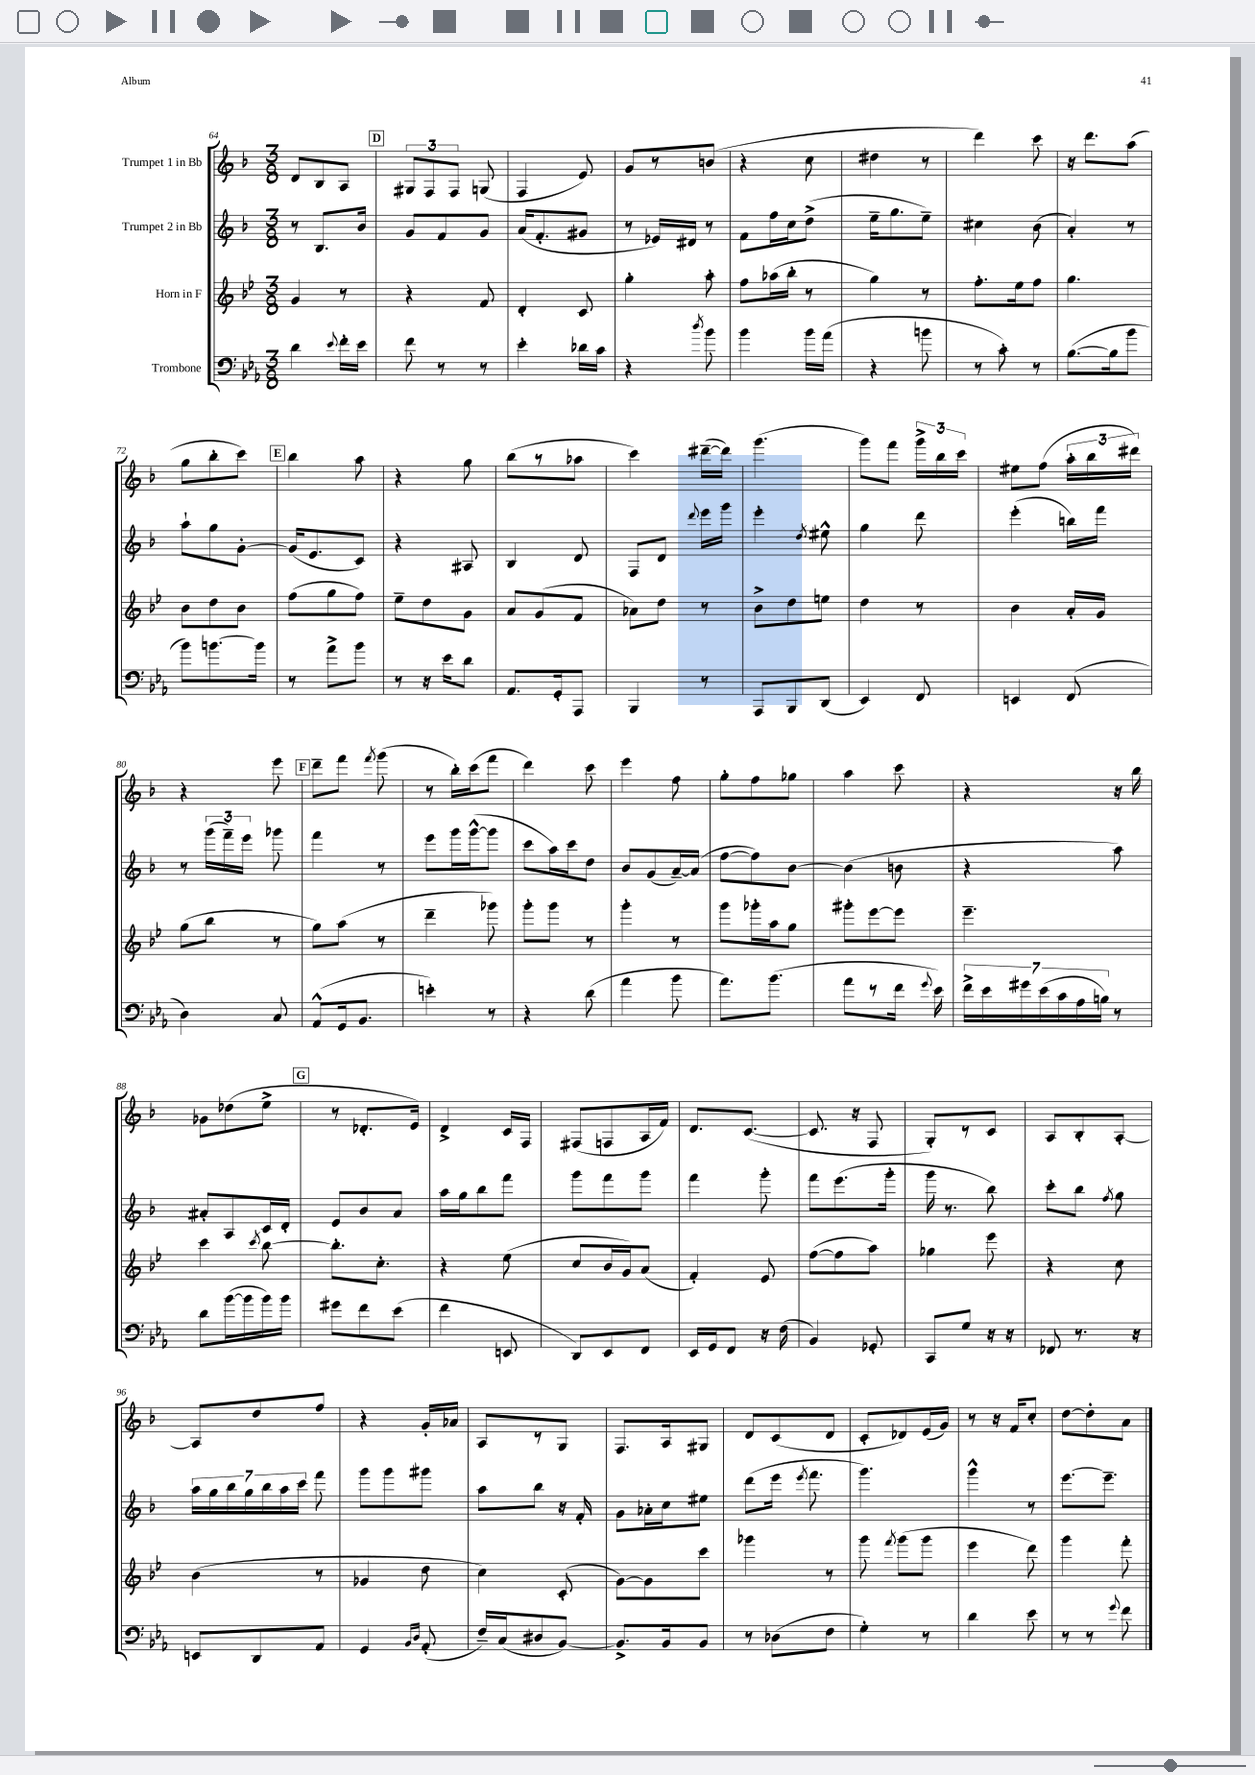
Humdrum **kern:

**kern	**kern	**kern	**kern
*part4	*part3	*part2	*part1
*staff4	*staff3	*staff2	*staff1
*I"Trombone	*I"Horn in F	*I"Trumpet 2 in Bb	*I"Trumpet 1 in Bb
*clefF4	*clefG2	*clefG2	*clefG2
*k[b-e-a-]	*k[b-e-]	*k[b-]	*k[b-]
*M3/8	*M3/8	*M3/8	*M3/8
=64	=64	=64	=64
4d\	4g/	8r	8d/L
.	.	8.B-/L	8B-/
8qqe-/	.	.	.
16f'\LL	8r	.	8A/J
16e-\JJ	.	16b-/Jk	.
!!LO:REH:place=s1:t=D
=65	=65	=65	=65
8f\	4r	8g/L	12G#X/L
.	.	.	12F/
8r	.	8f/	.
.	.	.	12F/J
8r	8f/	8g/J	(8Gn/
=66	=66	=66	=66
4e-'\	4d'/	(16a/KL	4F/
.	.	8.f'/	.
16d-X\LL	8c/	8g#X/J	8e/)
16c\JJ	.	.	.
=67	=67	=67	=67
4r	4gg'\	8r	8g/L
.	.	16e-X/LL)	8r
.	.	16d#X/JJ	.
8qdd/	.	.	.
8b-\	8aa'\	8r	(8bn/J
=68	=68	=68	=68
4b-\	8ff\L	8f\L	4r
.	(16aa-X\L	16ff\L	.
.	16bb-'\JJ	16cc\J	.
16b-\LL	8r	(8dd^\J	8cc\
(16a-\JJ	.	.	.
=69	=69	=69	=69
4r	4gg\)	16ee~\KL	4dd#X\
.	.	8.gg\	.
8bn\	8r	8ee~\J)	8r
=70	=70	=70	=70
8r	8.ff'\L	4cc#X\	4ddd\)
8c'\)	.	.	.
.	16ee-\k	.	.
8r	8ff\J	(8b-\	8ccc\
=71	=71	=71	=71
([8.B-\L	4.gg\	4a'/)	16r
.	.	.	8.ddd\L
16B-\k]	.	.	.
8b-\J	.	8r	(8aa\J
!!LO:LB:g=z
=72	=72	=72	=72
8b-\L)	8b-\L	8aa`\L	8gg\L
[8.bn\	8dd\	8gg\	8bb-'\
.	8b-\J	[8g'\J	8ccc\J)
16b\Jk]	.	.	.
!!LO:REH:place=s1:t=E
=73	=73	=73	=73
8r	(8ff\L	(16g/KL]	4bb-\
.	.	8.e/	.
8a-^\L	8gg\	.	.
8b-\J	8ff\J)	8c/J)	8aa\
=74	=74	=74	=74
8r	8ee-~\L	4r	4r
16r	8dd\	.	.
16e-\KL	.	.	.
8d\J	8g\J	8A#X/	8gg\
=75	=75	=75	=75
8.AA-/L	8a/L	4B-/	(8bb-\L
.	(8g/	.	8r
16GG'/k	.	.	.
8AAA-/J	8f/J	8d/	8aa-X\J
=76	=76	=76	=76
4BBB-/	8a-X\L)	8F/L	4ccc\)
.	8dd\J	8d/J	.
.	.	8qqddd/	.
8r	8r	16eee\LL	([16ddd#X~\LL
.	.	16ggg\JJ	16ddd#\JJ])
=77	=77	=77	=77
8AAA-/L	8b-^\L	4eee'\	(4.ggg\
8BBB-/	8dd\	.	.
.	.	8qdd/	.
(8DD/J	8een\J	8ee#X^^\	.
=78	=78	=78	=78
4EE-/)	4dd\	4gg\	8ggg\L)
.	.	.	8fff\J
8FF/	8r	8ddd\	24ggg^\LL
.	.	.	24bb-\
.	.	.	24ccc\JJ
=79	=79	=79	=79
4EEn/	4b-\	(4eee'\	8ee#X\L
.	.	.	(8ff\J
(8FF/	16a'/LL	16bbn\LL)	24aa'\LL
.	.	.	24bb-\
.	16g/JJ	16fff\JJ	.
.	.	.	24ddd#X\JJ)
!!LO:LB:g=z
=80	=80	=80	=80
4D\)	(8gg\L	8r	4r
.	8bb-\J	(24ggg\LL	.
.	.	24fff~\)	.
.	.	24eee\JJ	.
8C/	8r	8ggg-X\	8eee\
!!LO:REH:place=s1:t=F
=81	=81	=81	=81
(8AA-^^/L	8gg\L)	4fff\	8ddd~\L
16GG/k	(8aa\J	.	8fff\J
8.BB-/J	.	.	.
.	.	.	8qfff/
.	8r	8r	(8ggg\
=82	=82	=82	=82
4en'\)	4ddd~\	8eee\L	8r
.	.	16ggg\L	16bb-'\LL)
.	.	([16ggg^^\J	(16ccc\J
8r	8ggg-X\)	8ggg\J]	8fff\J
=83	=83	=83	=83
4r	8ggg'\L	8ccc\L	4ddd\)
.	8ggg\J	16aa\L)	.
.	.	16ccc\J	.
(8d\	8r	8dd\J	8ccc\
=84	=84	=84	=84
4a-\	4ggg'\	8b-/L	4eee\
.	.	(8g/	.
8b-\	8r	[16a~/L)	8ff\
.	.	(16a/JJ]	.
=85	=85	=85	=85
8.a-\L)	8ggg\L	[8ff\L	8gg'\L
.	16ggg-X'\L	8ff\])	8ff\
(8.b-\J	16aa\J	.	.
.	8gg\J	[8b-\J	8gg-X\J
=86	=86	=86	=86
8a-\L	8ggg#X'\L	(4b-\]	4aa\
8r	[8eee-\	.	.
16f\Jk	8eee-\J]	8bn\	8ccc\
8qqg/	.	.	.
16e-\)	.	.	.
=87	=87	=87	=87
28f^\LL	4.eee-~\	4r	4r
28e-\	.	.	.
28g#X\	.	.	.
(28e-\	.	.	.
28c\	.	.	.
28A-\	.	.	.
28Bn\JJ)	.	.	.
8r	.	8aa\)	16r
.	.	.	16bb-\
!!LO:LB:g=z
=88	=88	=88	=88
8d\L	4ccc\	8a#X'/L	8g-X\L
([16b-\L	.	8A/	(8dd-X\
16b-\]	.	.	.
.	8qccc/	.	.
16b-\)	[8bb-\	16c/L	8ee^\J
16b-\JJ	.	16d'/JJ	.
!!LO:REH:place=s1:t=G
=89	=89	=89	=89
8g#X\L	8.bb-'\L]	8e/L	8r
8f\	.	8b-/	8.d-X'/L
.	8.cc'\J	.	.
(8e-\J	.	8a/J	.
.	.	.	16e/Jk)
=90	=90	=90	=90
4f\	4r	16aa\LL	4d^/
.	.	16gg\J	.
.	.	8bb-\	.
8EEn/	(8ee-\	8fff\J	16c/LL
.	.	.	16F/JJ
=91	=91	=91	=91
8DD/L)	8cc/L	8ggg\L	(8F#X/L
8EE-/	16b-/L	8fff\	8Fn/
.	16g/J)	.	.
8FF/J	(8a/J	8ggg\J	16A/L
.	.	.	16f/JJ)
=92	=92	=92	=92
16EE-/LL	4f'/)	4fff\	8.d/L
16GG/J	.	.	.
8FF/J	.	.	.
.	.	.	([8.c/J
16r	8e-/	8ggg'\	.
(16F\	.	.	.
=93	=93	=93	=93
4BB-/)	([8ff\L	8fff\L	8.c/]
.	8ff\]	(8.eee\	.
.	.	.	16r
8GG-X'/	8aa\J)	.	8F/
.	.	16ggg'\Jk	.
=94	=94	=94	=94
8CC/L	4gg-X\	16ggg\	8G'/L)
.	.	8.r	.
8G/J	.	.	8r
16r	8eee-\	8bb-\)	8c/J
16r	.	.	.
=95	=95	=95	=95
8FF-X/	4r	8ccc'\L	8A/L
8.r	.	8bb-\J	8B-'/
.	.	8qff/	.
.	8cc\	8gg\	[8A'/J
16r	.	.	.
!!LO:LB:g=z
=96	=96	=96	=96
8EEn/L	(4b-\	28aa\LL	8A/L]
.	.	28gg\	.
.	.	28bb-\	.
.	.	28gg\	.
8DD/	.	.	8dd/
.	.	28bb-\	.
.	.	28aa\	.
.	.	28ccc\JJ	.
8AA-/J	8r	8fff\	8ff/J
=97	=97	=97	=97
4GG/	4g-X/	8ggg\L	4r
.	.	8ggg\	.
16qqBB-/LL	.	.	.
16qqD/JJ	.	.	.
(8AA-'/	8dd\	8ggg#X\J	16g'/LL
.	.	.	16a-X/JJ
=98	=98	=98	=98
16F~/LL)	4cc\)	8aa\L	8A/L
(16C/J	.	.	.
8D#X/	.	8bb-\J	8r
[8BB-/J)	(8c'/	16r	8G/J
.	.	16f'/	.
=99	=99	=99	=99
8.BB-^/L]	[8g\L)	8g\L	8.F/L
.	8g\]	16a-X'\L	.
16BB-/k	.	16cc\J	16A/k
8BB-/J	8ccc\J	8ee#X\J	8G#X/J
=100	=100	=100	=100
8r	4ggg-X\	(8ddd\L	8d/L
(8D-X\L	.	16eee\Jk	(8c/
.	.	8qeee/	.
.	.	8.fff\	.
8F\J	8r	.	8d/J
=101	=101	=101	=101
4G'\)	8ggg\	4.ggg\)	8c'/L
.	8qfff/	.	.
.	(8ggg\L	.	8d-X/)
8r	8ggg\J	.	(16e/L
.	.	.	16g/JJ)
=102	=102	=102	=102
4d\	4eee-\	4ggg^^\	8r
.	.	.	16r
.	.	.	16f/KL
8e-\	8ddd\)	8r	8cc'/J
=103	=103	=103	=103
8r	4ggg\	[8.eee\L	[8dd\L
8r	.	.	8dd'\]
.	.	8.eee~\J]	.
8qqg/	.	.	.
8f\	8fff'\	.	8a\J
==	==	==	==
*-	*-	*-	*-
